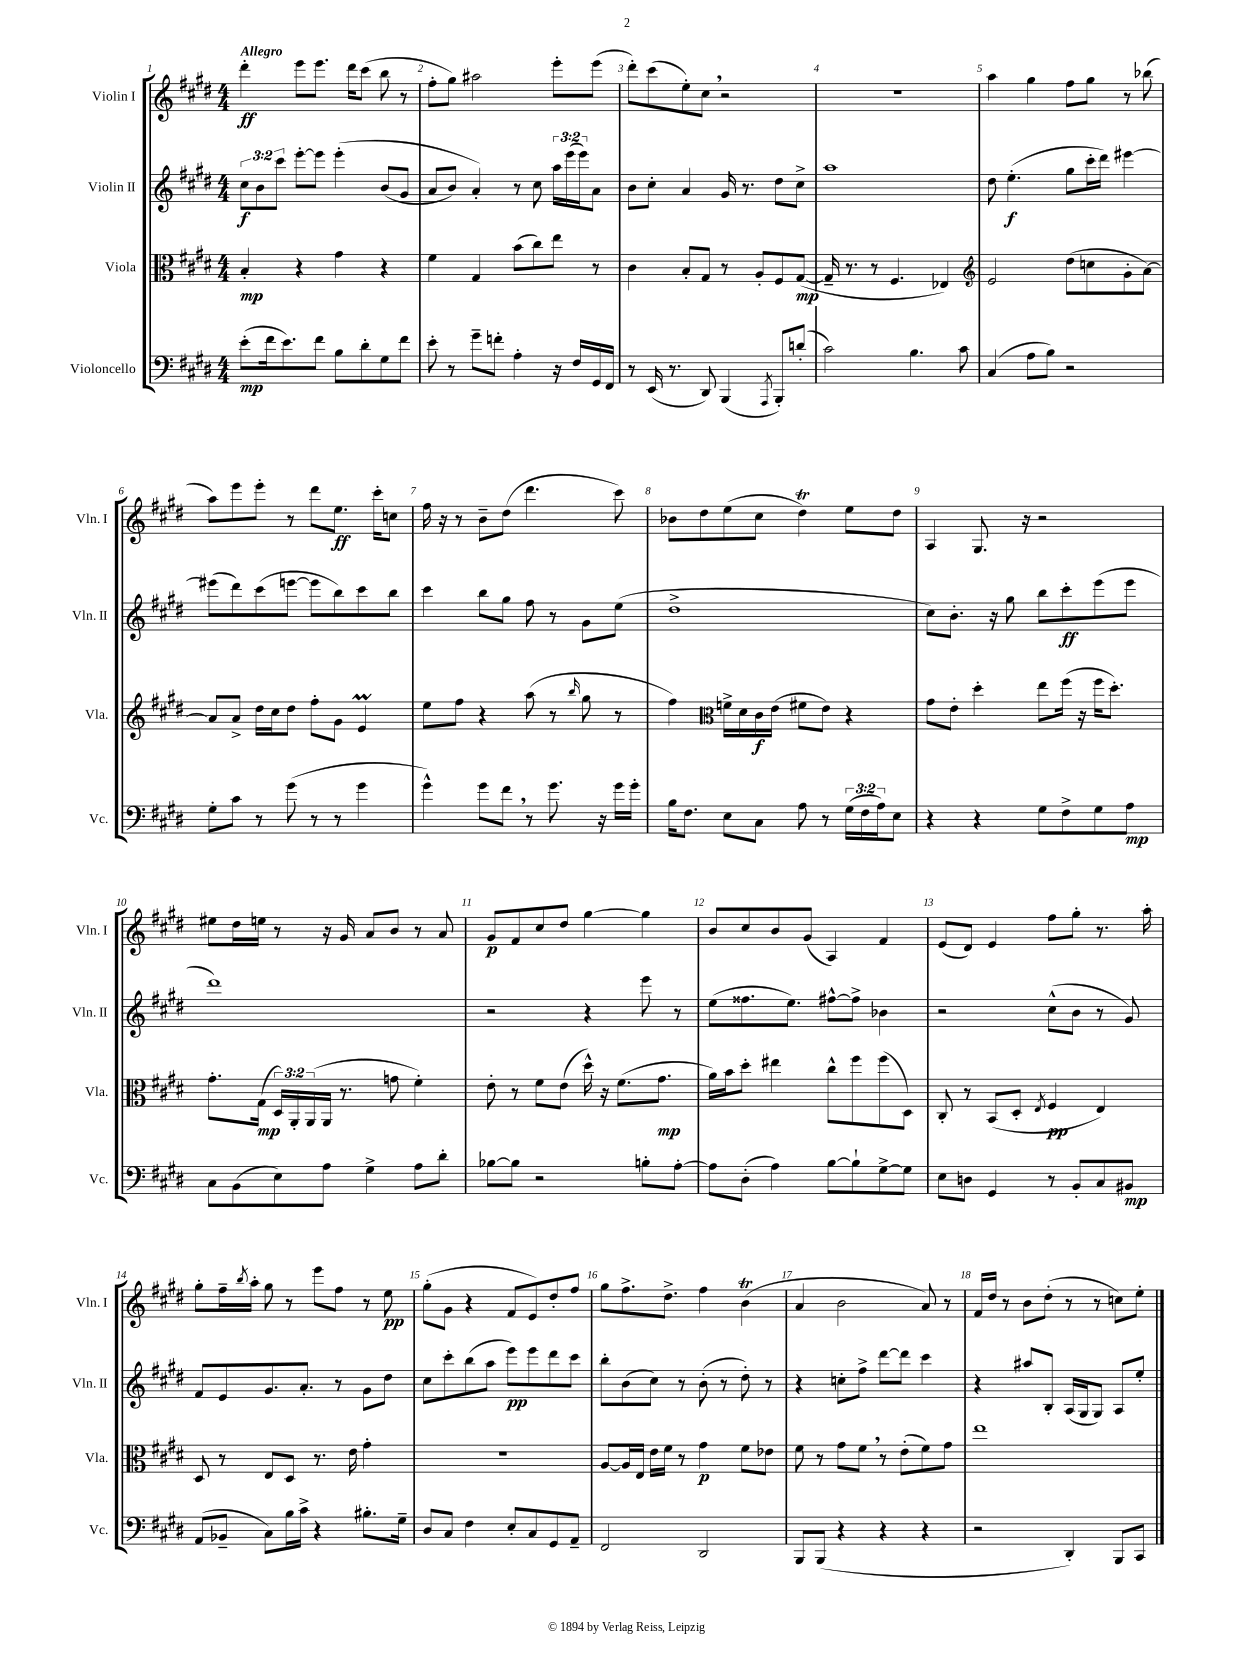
<<
\new StaffGroup <<
\new Staff = "s0" \with { instrumentName = "Violin I" shortInstrumentName = "Vln. I" } {
    \clef treble \key e \major \numericTimeSignature \time 4/4 \tempo "Allegro"
    dis'''4-.\ff e'''8 e'''8. dis'''16 cis'''8( b''8 r8 |
    fis''8-. gis''8) ais''2 e'''8-. e'''8( |
    dis'''8-.) cis'''8( e''8-.) cis''8 \breathe r2 |
    R1 |
    a''4 gis''4 fis''8 gis''8 r8 bes''8( |
    a''8) e'''8 e'''8-. r8 dis'''8 e''8.\ff cis'''16-. c''8 |
    fis''16 r16 r8 b'8-- dis''8( dis'''4. cis'''8) |
    bes'8 dis''8 e''8( cis''8 dis''4\trill) e''8 dis''8 |
    a4 gis8. r16 r2 |
    eis''8 dis''16 e''16 r8 r16 gis'16 a'8 b'8 r8 a'8 |
    gis'8\p fis'8 cis''8 dis''8 gis''4~ gis''4 |
    b'8 cis''8 b'8 gis'8( a4) fis'4 |
    e'8( dis'8) e'4 fis''8 gis''8-. r8. a''16-. |
    gis''8-. fis''16-- \acciaccatura { b''8 } a''16-. gis''8 r8 e'''8 fis''8 r8 e''8\pp |
    gis''8-.( gis'8 r4 fis'8 e'8) dis''8-. fis''8 |
    gis''8 fis''8.-> dis''8.-> fis''4 b'4\trill( |
    a'4 b'2 a'8) r8 |
    fis'16 dis''16 r8 b'8 dis''8-.( r8 r8 c''8) e''8-. \bar "|." |
}
\new Staff = "s1" \with { instrumentName = "Violin II" shortInstrumentName = "Vln. II" } {
    \clef treble \key e \major \numericTimeSignature \time 4/4 \override Staff.TupletNumber.text = #tuplet-number::calc-fraction-text
    \tuplet 3/2 { cis''8\f b'8 cis'''8 } e'''8~-. e'''8 e'''4-.\( b'8( gis'8 |
    a'8 b'8) a'4-.\) r8 cis''8 \tuplet 3/2 { a''16 e'''16( e'''16) } a'8 |
    b'8 cis''8-. a'4 gis'16 r8. dis''8 cis''8-> |
    a''1 |
    dis''8 e''4.-.\f( gis''8 cis'''16-. dis'''16) eis'''4~ |
    eis'''8( dis'''8) cis'''8( e'''8~ e'''8 b''8) cis'''8 b''8 |
    cis'''4 b''8 gis''8 fis''8 r8 gis'8 e''8( |
    dis''1-> |
    cis''8) b'8.-. r16 gis''8 b''8 cis'''8-.\ff e'''8( e'''8 |
    dis'''1) |
    r2 r4 e'''8 r8 |
    e''8( fisis''8. e''8.) fis''8~-^ fis''8-> bes'4 |
    r2 cis''8-^( b'8 r8 gis'8) |
    fis'8 e'8 gis'8. a'8.-. r8 gis'8 dis''8 |
    cis''8 cis'''8-. b''8( a''8 e'''8\pp) e'''8 dis'''8 cis'''8 |
    b''8-. b'8( cis''8) r8 b'8-.( r8 dis''8-.) r8 |
    r4 c''8-. fis''8-> dis'''8~ dis'''8 cis'''4 |
    r4 ais''8 b8-. a16( gis16 gis8) a8 e''8-. \bar "|." |
}
\new Staff = "s2" \with { instrumentName = "Viola" shortInstrumentName = "Vla." } {
    \clef alto \key e \major \numericTimeSignature \time 4/4 \override Staff.TupletNumber.text = #tuplet-number::calc-fraction-text
    b4-.\mp r4 gis'4 r4 |
    fis'4 gis4 b'8( cis''8) e''8 r8 |
    cis'4 b8-. gis8 r8 a8-. fis8 gis8~\mp( |
    gis16-- r8. r8 fis4. ees4) |
    \clef treble e'2 dis''8( c''8 gis'8-. a'8~) |
    a'8 a'8-> dis''16 cis''16 dis''8 fis''8-. gis'8 e'4\prall |
    e''8 fis''8 r4 a''8( r8 \grace { b''16 } gis''8 r8 |
    fis''4) \clef alto f'16-> dis'16 cis'16\f e'16( fis'8 e'8) r4 |
    gis'8 e'8-. dis''4-. e''8 fis''16( r16 fis''16 dis''8.-.) |
    gis'8.-. gis16\mp( \tuplet 3/2 { dis16) a,16-. a,16( } a,16 r8. g'8 fis'4-.) |
    e'8-. r8 fis'8 e'8( dis''16-^) r16 fis'8.( gis'8.\mp |
    a'16) b'16 dis''8-. eis''4 cis''8-^ fis''8 fis''8( dis8) |
    cis8-. r8 b,8( dis8-. \acciaccatura { e8 } fis4\pp e4) |
    dis8 r8 e8 dis8 r8. e'16 gis'4-. |
    R1 |
    a8~ a16 e16 e'16 fis'16 r8 gis'4\p fis'8 ees'8 |
    fis'8 r8 gis'8 fis'8 \breathe r8 e'8-.( fis'8) gis'8 |
    e''1 \bar "|." |
}
\new Staff = "s3" \with { instrumentName = "Violoncello" shortInstrumentName = "Vc." } {
    \clef bass \key e \major \numericTimeSignature \time 4/4 \override Staff.TupletNumber.text = #tuplet-number::calc-fraction-text
    e'8-.\mp( fis'16 e'8.) fis'8 b8 dis'8-. gis8 fis'8 |
    e'8-. r8 gis'8-- f'8-. a4-. r16 fis16 gis,16 fis,16 |
    r8 e,16( r8. dis,8) b,,4( \acciaccatura { a,,8 } b,,8-.) d'8-.( |
    cis'2) b4. cis'8 |
    cis4( a8 b8) r2 |
    gis8-. cis'8 r8 gis'8( r8 r8 gis'4 |
    gis'4-^) gis'8 fis'8 \breathe r8 gis'8. r16 gis'16 gis'16-. |
    b16 fis8. e8 cis8 a8 r8 \tuplet 3/2 { gis16( fis16 a16) } e8 |
    r4 r4 gis8 fis8-> gis8 a8\mp |
    cis8 b,8( e8) a8 gis4-> a8 dis'8-. |
    bes8~ bes8 r2 b8-. a8~-. |
    a8 dis8-.( a4) b8~ b8-! gis8~-> gis8 |
    e8 d8 gis,4 r8 b,8-. cis8 bis,8\mp |
    a,8( bes,8-- cis8) b16 cis'16-> r4 bis8.-. gis16-- |
    dis8 cis8 fis4 e8-. cis8 gis,8 a,8-- |
    fis,2 dis,2 |
    b,,8 b,,8( r4 r4 r4 |
    r2 dis,4-.) b,,8 cis,8 \bar "|." |
}
>>
>>
\layout { \context { \Score \override BarNumber.break-visibility = ##(#f #t #t) barNumberVisibility = #all-bar-numbers-visible } }
